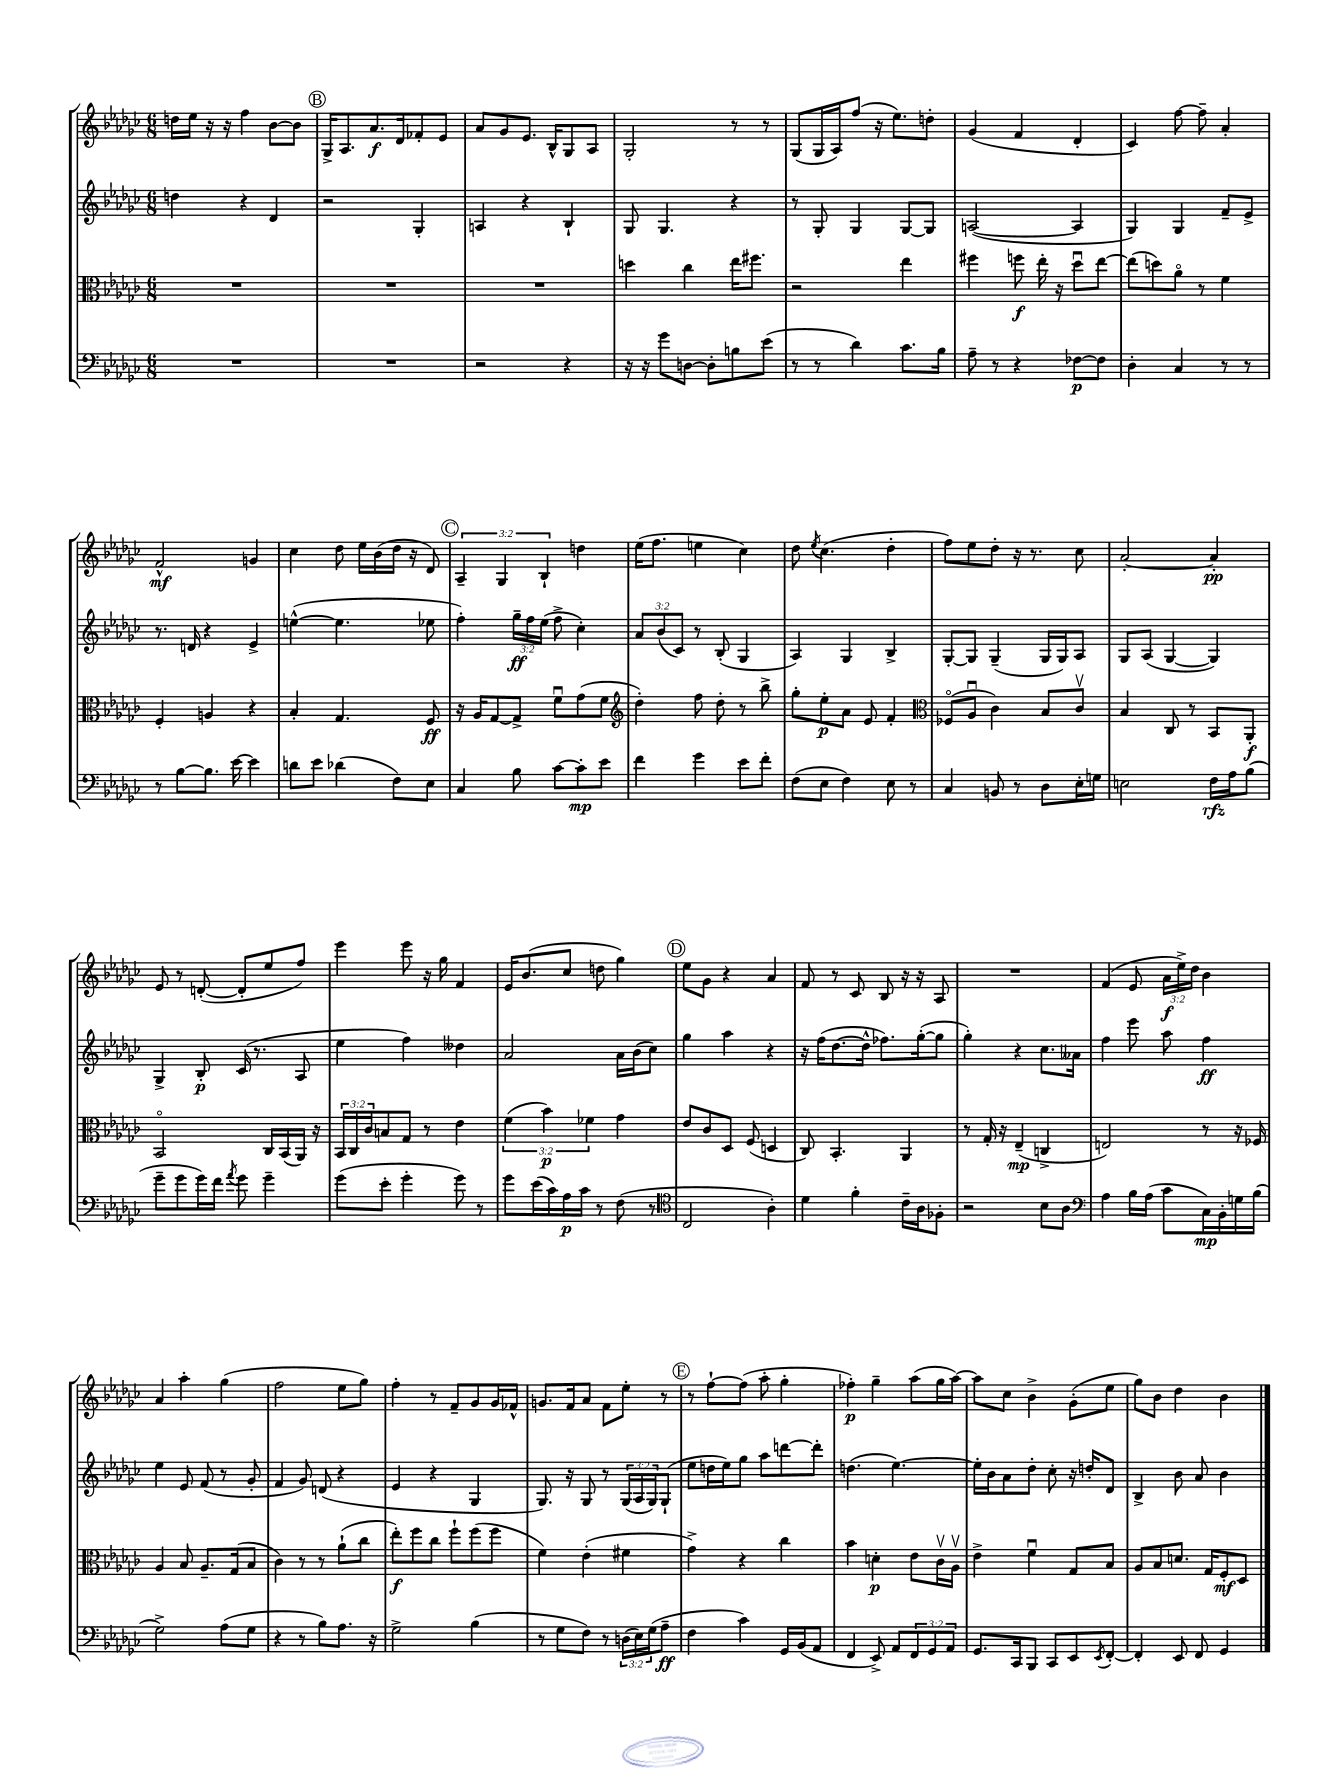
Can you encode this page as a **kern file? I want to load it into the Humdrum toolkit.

**kern	**dynam	**kern	**dynam	**kern	**dynam	**kern	**dynam
*part4	*part4	*part3	*part3	*part2	*part2	*part1	*part1
*staff4	*staff4	*staff3	*staff3	*staff2	*staff2	*staff1	*staff1
*clefF4	*	*clefC3	*	*clefG2	*	*clefG2	*
*k[b-e-a-d-g-c-]	*	*k[b-e-a-d-g-c-]	*	*k[b-e-a-d-g-c-]	*	*k[b-e-a-d-g-c-]	*
*M6/8	*	*M6/8	*	*M6/8	*	*M6/8	*
=119	=119	=119	=119	=119	=119	=119	=119
2.r	.	2.r	.	4ddn\	.	16ddn\LL	.
.	.	.	.	.	.	16ee-\JJ	.
.	.	.	.	.	.	16r	.
.	.	.	.	.	.	16r	.
.	.	.	.	4r	.	4ff\	.
.	.	.	.	4d-/	.	[8b-\L	.
.	.	.	.	.	.	8b-\J]	.
!!LO:REH:place=s1:t=B
=120	=120	=120	=120	=120	=120	=120	=120
2.r	.	2.r	.	2r	.	16G-^/KL	.
.	.	.	.	.	.	8.A-/	.
.	.	.	.	.	.	8.a-/	f
.	.	.	.	.	.	16d-/k	.
.	.	.	.	4G-'/	.	8f-X'/	.
.	.	.	.	.	.	8e-/J	.
=121	=121	=121	=121	=121	=121	=121	=121
2r	.	2.r	.	4An/	.	8a-/L	.
.	.	.	.	.	.	8g-/	.
.	.	.	.	4r	.	8.e-/J	.
.	.	.	.	.	.	16B-^^/KL	.
4r	.	.	.	4B-`/	.	8G-/	.
.	.	.	.	.	.	8A-/J	.
=122	=122	=122	=122	=122	=122	=122	=122
16r	.	4ddn\	.	8G-/	.	2G-'/	.
16r	.	.	.	.	.	.	.
8g-\L	.	.	.	4.G-/	.	.	.
[8Dn\J	.	4cc-\	.	.	.	.	.
8D'\L]	.	.	.	.	.	.	.
8Bn\	.	16ee-\KL	.	4r	.	8r	.
.	.	8.ff#X\J	.	.	.	.	.
(8e-\J	.	.	.	.	.	8r	.
=123	=123	=123	=123	=123	=123	=123	=123
8r	.	2r	.	8r	.	(8G-/L	.
8r	.	.	.	8G-'/	.	16G-/L	.
.	.	.	.	.	.	16A-/J)	.
4d-\)	.	.	.	4G-/	.	(8ff/J	.
.	.	.	.	.	.	16r	.
.	.	.	.	.	.	8.ee-\L)	.
8.c-\L	.	4ee-\	.	[8G-/L	.	.	.
.	.	.	.	8G-/J]	.	8ddn'\J	.
16B-\Jk	.	.	.	.	.	.	.
=124	=124	=124	=124	=124	=124	=124	=124
8A-~\	.	4ff#X\	.	([2An/	.	(4g-/	.
8r	.	.	.	.	.	.	.
4r	.	8ffn\	f	.	.	4f/	.
.	.	16ee-'\	.	.	.	.	.
.	.	16r	.	.	.	.	.
[8F-X\L	p	8dd-u\L	.	4A/]	.	4d-'/	.
8F-\J]	.	[8ee-\J	.	.	.	.	.
=125	=125	=125	=125	=125	=125	=125	=125
4D-'\	.	(8ee-\L]	.	4G-/)	.	4c-/)	.
.	.	8ddn\)	.	.	.	.	.
4C-/	.	8a-\J	.	4G-/	.	[8ff\	.
.	.	8r	.	.	.	8ff~\]	.
8r	.	4f\	.	8f~/L	.	4a-'/	.
8r	.	.	.	8e-^/J	.	.	.
!!LO:LB:g=z
=126	=126	=126	=126	=126	=126	=126	=126
8r	.	4F'/	.	8.r	.	2f^^/	mf
[8B-\L	.	.	.	.	.	.	.
.	.	.	.	16dn/	.	.	.
8.B-\J]	.	4An/	.	4r	.	.	.
[16e-\	.	.	.	.	.	.	.
4e-\]	.	4r	.	4e-^/	.	4gn/	.
=127	=127	=127	=127	=127	=127	=127	=127
8dn\L	.	4B-'/	.	([4een^^\	.	4cc-\	.
8e-\J	.	.	.	.	.	.	.
(4d-X\	.	4.G-/	.	4.ee\]	.	8dd-\	.
.	.	.	.	.	.	16ee-\LL	.
.	.	.	.	.	.	(16b-\	.
8F\L)	.	.	.	.	.	16dd-\JJ	.
.	.	.	.	.	.	16r	.
8E-\J	.	8F/	ff	8ee-X\	.	8d-/)	.
!!LO:REH:place=s1:t=C
=128	=128	=128	=128	=128	=128	=128	=128
4C-/	.	16r	.	4ff'\)	.	6A-~/	.
.	.	16A-/KL	.	.	.	.	.
.	.	[8G-/	.	.	.	.	.
.	.	.	.	.	.	6G-/	.
8B-\	.	8G-^/J]	.	24gg-~\LL	ff	.	.
.	.	.	.	24ff\	.	.	.
.	.	.	.	(24ee-\JJ	.	6B-`/	.
[8c-\L	.	8fu\L	.	8ff^\	.	.	.
8c-'\]	mp	(8g-\	.	4cc-'\)	.	4ddn\	.
8e-\J	.	8f\J	.	.	.	.	.
=129	=129	=129	=129	=129	=129	=129	=129
*	*	*clefG2	*	*	*	*	*
4f\	.	4dd-'\)	.	12a-/L	.	(16ee-\KL	.
.	.	.	.	.	.	8.ff\J	.
.	.	.	.	(12b-/	.	.	.
.	.	.	.	12c-/J)	.	.	.
4g-\	.	8ff\	.	8r	.	4een\	.
.	.	8dd-'\	.	(8B-'/	.	.	.
8e-\L	.	8r	.	4G-/	.	4cc-\)	.
8f'\J	.	8bb-^\	.	.	.	.	.
=130	=130	=130	=130	=130	=130	=130	=130
(8F\L	.	8gg-'\L	.	4A-/)	.	8dd-\	.
.	.	.	.	.	.	8qee-/	.
8E-\J	.	8ee-'\	p	.	.	(4.cc-\	.
4F\)	.	8a-\J	.	4G-/	.	.	.
.	.	8e-/	.	.	.	.	.
8E-\	.	4f'/	.	4B-^/	.	4dd-'\	.
8r	.	.	.	.	.	.	.
=131	=131	=131	=131	=131	=131	=131	=131
*	*	*clefC3	*	*	*	*	*
4C-/	.	(8F-X/L	.	[8G-'/L	.	8ff\L)	.
.	.	8A-u/J	.	8G-/J]	.	8ee-\	.
8BBn/	.	4c-\)	.	(4G-~/	.	8dd-'\J	.
8r	.	.	.	.	.	16r	.
.	.	.	.	.	.	8.r	.
8D-\L	.	8B-/L	.	16G-/LL	.	.	.
.	.	.	.	16G-/J)	.	.	.
16E-'\L	.	8c-v/J	.	8A-/J	.	8cc-\	.
16Gn\JJ	.	.	.	.	.	.	.
=132	=132	=132	=132	=132	=132	=132	=132
2En\	.	4B-/	.	8G-/L	.	[2a-'/	.
.	.	.	.	(8A-/J	.	.	.
.	.	8C-/	.	[4G-/	.	.	.
.	.	8r	.	.	.	.	.
16F\LL	rfz	8BB-/L	.	4G-/])	.	4a-'/]	pp
16A-\J	.	.	.	.	.	.	.
(8B-\J	.	8AA-'/J	f	.	.	.	.
!!LO:LB:g=z
=133	=133	=133	=133	=133	=133	=133	=133
8g-~\L	.	2BB-/	.	4G-^/	.	8e-/	.
8g-\	.	.	.	.	.	8r	.
16g-\L)	.	.	.	8B-'/	p	([8dn'/	.
16f\JJ	.	.	.	.	.	.	.
8qa-/	.	.	.	.	.	.	.
8g-\	.	.	.	(16c-/	.	8d'/L]	.
.	.	.	.	8.r	.	.	.
4g-~\	.	16C-/LL	.	.	.	8ee-/	.
.	.	(16BB-/	.	.	.	.	.
.	.	16AA-/JJ)	.	8A-/	.	8ff/J)	.
.	.	16r	.	.	.	.	.
=134	=134	=134	=134	=134	=134	=134	=134
(8g-\L	.	24BB-/LL	.	4ee-\	.	4eee-\	.
.	.	24C-/	.	.	.	.	.
.	.	24c-/J	.	.	.	.	.
8e-'\J	.	8Bn/	.	.	.	.	.
4g-'\	.	8G-/J	.	4ff\)	.	8eee-\	.
.	.	8r	.	.	.	16r	.
.	.	.	.	.	.	16gg-\	.
8g-\)	.	4e-\	.	4dd--X\	.	4f/	.
8r	.	.	.	.	.	.	.
=135	=135	=135	=135	=135	=135	=135	=135
8g-\L	.	(6f\	.	2a-/	.	16e-/KL	.
.	.	.	.	.	.	(8.b-/	.
(16e-\L	.	.	.	.	.	.	.
.	.	6b-\)	p	.	.	.	.
16c-\)	.	.	.	.	.	.	.
16A-\	p	.	.	.	.	8cc-/J	.
16c-\JJ	.	.	.	.	.	.	.
.	.	6f-X\	.	.	.	.	.
8r	.	.	.	.	.	8ddn\	.
(8F\	.	4g-\	.	16a-\LL	.	4gg-\)	.
.	.	.	.	(16b-\J	.	.	.
8r	.	.	.	8cc-\J)	.	.	.
!!LO:REH:place=s1:t=D
=136	=136	=136	=136	=136	=136	=136	=136
*clefC4	*	*	*	*	*	*	*
2C-/	.	8e-/L	.	4gg-\	.	8ee-\L	.
.	.	8c-/	.	.	.	8g-\J	.
.	.	8D-/J	.	4aa-\	.	4r	.
.	.	(8F/	.	.	.	.	.
4A-'\)	.	4Dn/	.	4r	.	4a-/	.
=137	=137	=137	=137	=137	=137	=137	=137
4d-\	.	8C-/)	.	16r	.	8f/	.
.	.	.	.	(16ff\KL	.	.	.
.	.	4.BB-'/	.	[8.dd-\	.	8r	.
4f'\	.	.	.	.	.	8c-/	.
.	.	.	.	16dd-^^\Jk]	.	.	.
.	.	.	.	8.ff-X\L)	.	8B-/	.
16c-~\LL	.	4AA-/	.	.	.	16r	.
16A-\J	.	.	.	([16gg-'\k	.	16r	.
8F-X'\J	.	.	.	8gg-\J]	.	8A-/	.
=138	=138	=138	=138	=138	=138	=138	=138
2r	.	8r	.	4gg-'\)	.	2.r	.
.	.	16G-'/	.	.	.	.	.
.	.	16r	.	.	.	.	.
.	.	(4E-~/	mp	4r	.	.	.
8B-\L	.	4Cn^/	.	8.cc-\L	.	.	.
8A-\J	.	.	.	.	.	.	.
.	.	.	.	16a--X\Jk	.	.	.
=139	=139	=139	=139	=139	=139	=139	=139
*clefF4	*	*	*	*	*	*	*
4A-\	.	2En/)	.	4ff\	.	(4f/	.
16B-\LL	.	.	.	8eee-\	.	8e-/	.
(16A-\JJ	.	.	.	.	.	.	.
8c-\L	.	.	.	8aa-\	.	24a-\LL	f
.	.	.	.	.	.	24ee-^\)	.
.	.	.	.	.	.	24dd-\JJ	.
16C-\L)	mp	8r	.	4ff\	ff	4b-\	.
16BB-'\	.	.	.	.	.	.	.
16Gn\	.	16r	.	.	.	.	.
(16B-\JJ	.	16F-X/	.	.	.	.	.
!!LO:LB:g=z
=140	=140	=140	=140	=140	=140	=140	=140
2G-^\)	.	4A-/	.	4ee-\	.	4a-/	.
.	.	8B-/	.	8e-/	.	4aa-'\	.
.	.	8.A-~/L	.	(8f/	.	.	.
(8A-\L	.	.	.	8r	.	(4gg-\	.
.	.	(16G-/k	.	.	.	.	.
8G-\J	.	8B-/J	.	8g-'/	.	.	.
=141	=141	=141	=141	=141	=141	=141	=141
4r	.	4c-\)	.	4f/	.	2ff\	.
8r	.	8r	.	8g-/)	.	.	.
8B-\L)	.	8r	.	(8dn/	.	.	.
8.A-\J	.	(8a-`\L	.	4r	.	8ee-\L	.
.	.	8cc-\J	.	.	.	8gg-\J)	.
16r	.	.	.	.	.	.	.
=142	=142	=142	=142	=142	=142	=142	=142
2G-^\	.	8ee-'\L)	f	4e-/	.	4ff'\	.
.	.	8ff\	.	.	.	.	.
.	.	8cc-\J	.	4r	.	8r	.
.	.	8ff`\L	.	.	.	8f~/L	.
(4B-\	.	(8ff\	.	4G-/	.	8g-/	.
.	.	8ff\J	.	.	.	16g-/L	.
.	.	.	.	.	.	16f-X^^/JJ	.
=143	=143	=143	=143	=143	=143	=143	=143
8r	.	4f\)	.	8.G-/)	.	8.gn/L	.
8G-\L	.	.	.	.	.	.	.
.	.	.	.	16r	.	16f/k	.
8F\J)	.	(4e-'\	.	8G-/	.	8a-/J	.
8r	.	.	.	8r	.	8f\L	.
(24Dn\LL	.	4f#X\	.	(24G-/LL	.	8ee-'\J	.
24E-\)	.	.	.	24A-/	.	.	.
(24G-\J	.	.	.	24G-/J)	.	.	.
8A-~\J	ff	.	.	(8G-`/J	.	8r	.
!!LO:REH:place=s1:t=E
=144	=144	=144	=144	=144	=144	=144	=144
4F\	.	4g-^\)	.	8ee-\L	.	8r	.
.	.	.	.	16ddn\L	.	[8ff`\L	.
.	.	.	.	16ee-\J)	.	.	.
4c-\)	.	4r	.	8gg-\J	.	(8ff\J]	.
.	.	.	.	8aa-\L	.	8aa-'\	.
16GG-/LL	.	4cc-\	.	[8dddn\	.	4gg-'\	.
(16BB-/J	.	.	.	.	.	.	.
8AA-/J	.	.	.	8ddd'\J]	.	.	.
=145	=145	=145	=145	=145	=145	=145	=145
4FF/	.	4b-\	.	(4.ddn\	.	4ff-X'\)	p
8EE-^/)	.	4dn'\	p	.	.	4gg-~\	.
8AA-/L	.	.	.	[4.ee-\)	.	.	.
12FF/	.	8e-\L	.	.	.	(8aa-\L	.
12GG-/	.	.	.	.	.	.	.
.	.	16c-v\L	.	.	.	16gg-\L	.
12AA-/J	.	.	.	.	.	.	.
.	.	16A-v\JJ	.	.	.	[16aa-\JJ)	.
=146	=146	=146	=146	=146	=146	=146	=146
8.GG-/L	.	4e-^\	.	16ee-'\LL]	.	8aa-\L]	.
.	.	.	.	16b-\J	.	.	.
.	.	.	.	8a-\	.	8cc-\J	.
16CC-/k	.	.	.	.	.	.	.
8BBB-/J	.	4fu\	.	8dd-'\J	.	4b-^\	.
8CC-/L	.	.	.	8cc-'\	.	.	.
8EE-/	.	8G-/L	.	16r	.	(8g-'\L	.
.	.	.	.	16ddn'/KL	.	.	.
8qEE-/	.	.	.	.	.	.	.
[8FF'/J	.	8B-/J	.	8d-/J	.	8ee-\J	.
=147	=147	=147	=147	=147	=147	=147	=147
4FF'/]	.	8A-/L	.	4B-^/	.	8gg-\L)	.
.	.	8B-/	.	.	.	8b-\J	.
8EE-/	.	8.dn/J	.	8b-\	.	4dd-\	.
8FF/	.	.	.	8a-/	.	.	.
.	.	16G-/KL	.	.	.	.	.
4GG-/	.	8F'/	mf	4b-\	.	4b-\	.
.	.	8D-/J	.	.	.	.	.
==	==	==	==	==	==	==	==
*-	*-	*-	*-	*-	*-	*-	*-
